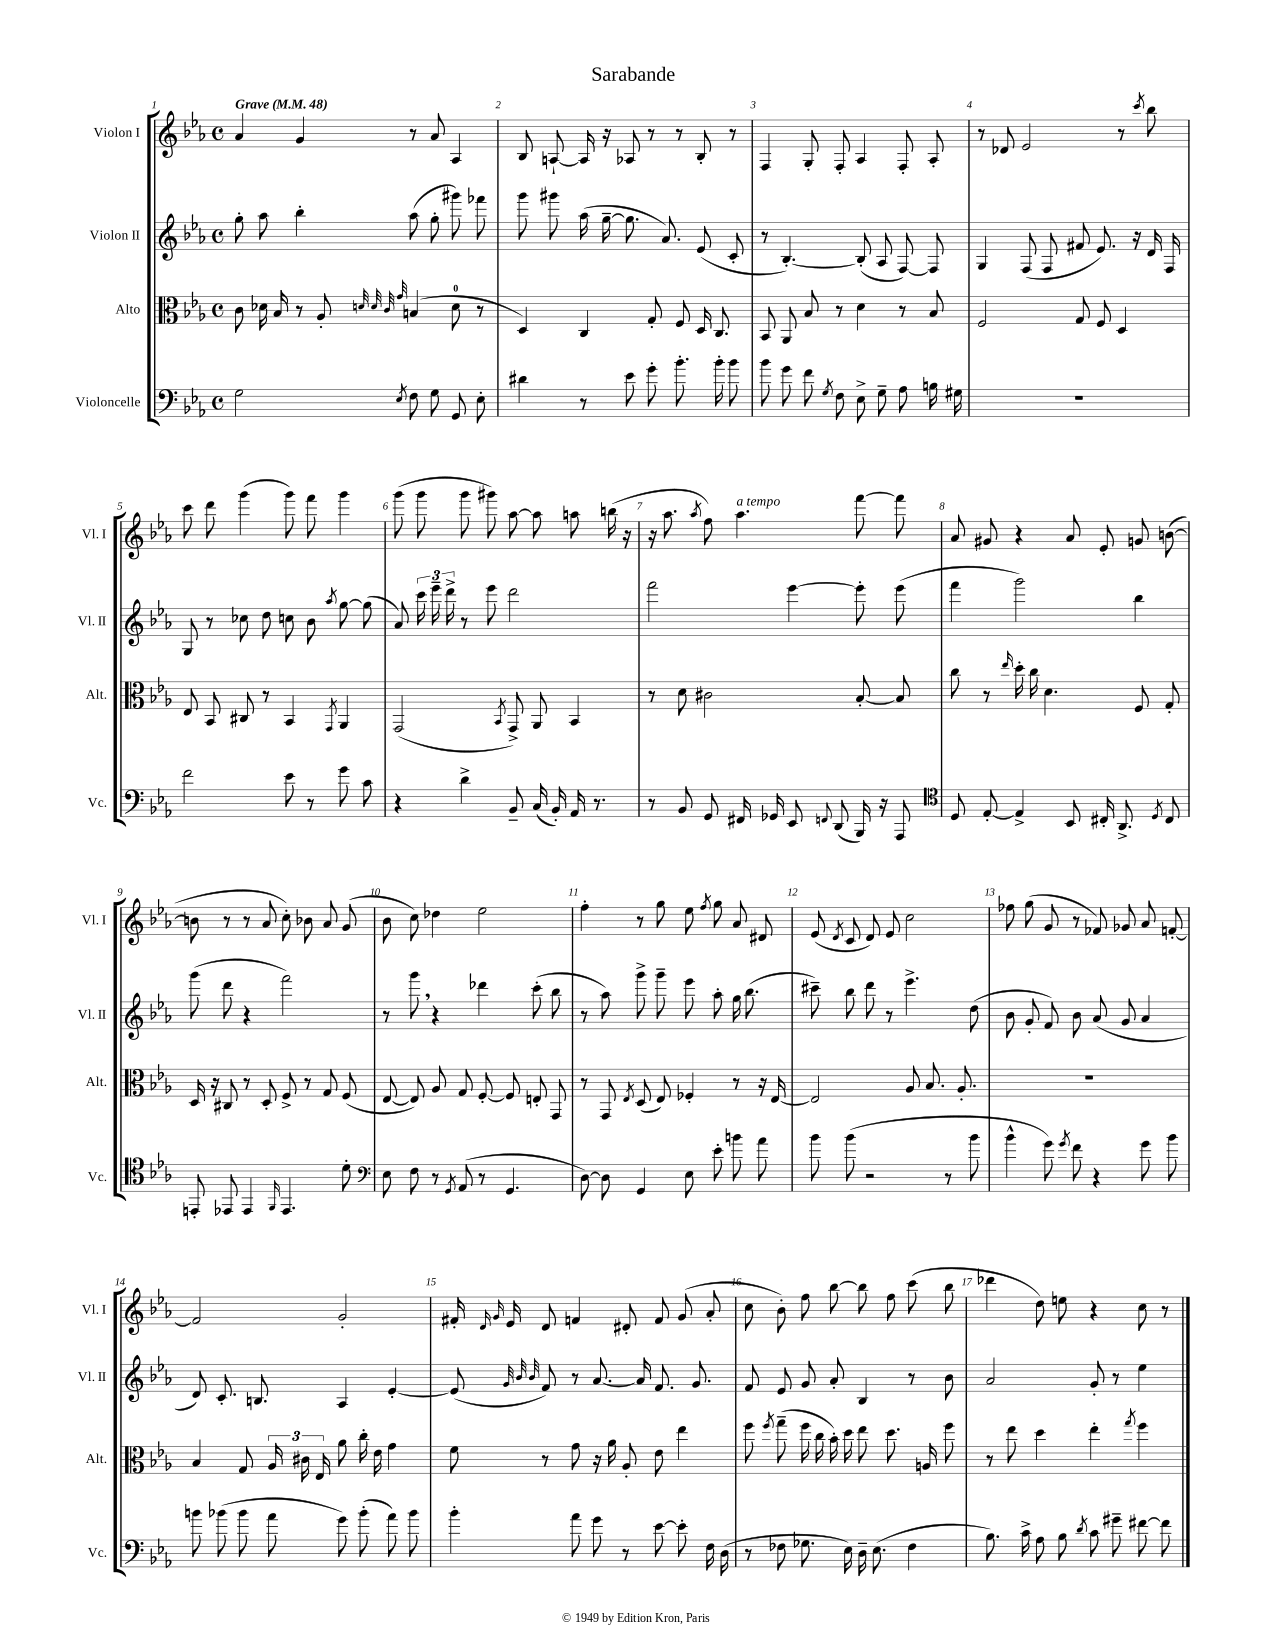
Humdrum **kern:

**kern	**kern	**kern	**kern
*staff4	*staff3	*staff2	*staff1
*clefF4	*clefC3	*clefG2	*clefG2
*k[b-e-a-]	*k[b-e-a-]	*k[b-e-a-]	*k[b-e-a-]
*M4/4	*M4/4	*M4/4	*M4/4
*met(c)	*met(c)	*met(c)	*met(c)
*MM48	*MM48	*MM48	*MM48
2G	8c	8gg'	4a-
.	16d-	8aa-	.
.	16B-	.	.
.	8r	4bb-'	4g
.	8A-'	.	.
.	32qqd	.	.
.	32qqd	.	.
.	32qqc	.	.
8qE-	32qqg	.	.
8F	(4B	(8aa-	8r
8G	.	8gg'	8a-
8GG	8d	8ggg#)	4A-
8E-'	8r	8fff-	.
=	=	=	=
4d#	4D)	8ggg	8B-
.	.	8ggg#	[8A`
8r	4C	(16aa-	16A]
.	.	[16gg~	16r
8e-	.	8.gg]	8A-
8g'	8G'	.	8r
.	.	8.a-)	.
8.b-'	8F	.	8r
.	16D	(8e-	8B-'
16b-'	8.C	.	.
8b-	.	8c'	8r
=	=	=	=
8b-	8BB-	8r	4F
8g	8AA-	[4.B-')	.
8f	8B-	.	8G'
8qG	.	.	.
8F	8r	.	8F'
8E-^	4d	(8B-']	4A-
8G~	.	8A-	.
8A-	8r	[8F)	8F'
16B	8B-	8F]	8A-'
16G#	.	.	.
=	=	=	=
1r	2F	4G	8r
.	.	.	8d-
.	.	(8F	2e-
.	.	8F	.
.	8G	8f#	.
.	8F	8.e-)	.
.	4D	.	8r
.	.	16r	.
.	.	.	8qccc
.	.	16d	8bb-
.	.	16F	.
=	=	=	=
2f	8E-	8G	8ccc
.	8BB-	8r	8ddd
.	8C#	8cc-	(4ggg
.	8r	8dd	.
8e-	4BB-	8cc	8ggg)
8r	.	8b-	8fff
.	8qGG	8qaa-	.
8g	4AA-	[8gg	4ggg
8c	.	(8gg]	.
=	=	=	=
4r	(2GG	8a-)	(8ggg
.	.	24ccc	8ggg
.	.	24eee-~	.
.	.	24ddd^	.
4d^	.	8r	8ggg
.	.	8eee-	8ggg#)
.	8qBB-	.	.
8BB-~	8GG^)	2ddd	[8aa-
(16C	8AA-	.	8aa-]
16BB-')	.	.	.
16AA-	4BB-	.	8aa
8.r	.	.	.
.	.	.	(16bb
.	.	.	16r
=	=	=	=
8r	8r	2fff	16r
.	.	.	8.aa-
8BB-	8d	.	.
.	.	.	8qaa-
8GG	2c#	.	8ff)
16FF#	.	.	4.aa-
16GG-	.	.	.
8EE-	.	[4eee-	.
8qqFF	.	.	.
(8DD	.	.	.
16BBB-)	[8B-'	8eee-']	[8fff
16r	.	.	.
8AAA-	8B-]	(8eee-	8fff]
=	=	=	=
*clefC4	*	*	*
8D	8cc	4fff	8a-
[8E-'	8r	.	8g#
.	16qqee-	.	.
4E-^]	16dd'	2ggg)	4r
.	16cc	.	.
.	4.d	.	.
8BB-	.	.	8a-
16C#'	.	.	8e-'
8.AA-^	.	.	.
.	8F	4bb-	8g
8qD	.	.	.
8C#	8G'	.	([8b
=	=	=	=
8EE'	16D	(8ggg	8b]
.	16r	.	.
8EE-	8C#	8ddd	8r
4EE-	8r	4r	8r
.	8D'	.	8a-
16qqFF	.	.	.
4.EE-	8F^	2fff)	8cc')
.	8r	.	8b-
.	8G	.	8a-
8d'	(8F	.	(8g
=	=	=	=
*clefF4	*	*	*
8E-	[8E-	8r	8b-
8F	8E-])	8ggg	8cc)
8r	8A-	4r	4dd-
8qGG	.	.	.
(8AA-	8G	.	.
8r	[8F'	4ddd-	2ee-
4.GG	8F]	.	.
.	8E'	(8ccc'	.
.	8GG	8bb-	.
=	=	=	=
[8D)	8r	8r	4ff'
8D]	8GG	8aa-)	.
.	8qE-	.	.
4GG	(8D	8ggg^	8r
.	8E-)	8ggg~	8gg
8E-	4F-'	8eee-	8ee-
.	.	.	8qff
8e-'	.	8aa-'	8gg
8b	8r	16gg	8a-
.	.	(8.bb-	.
8a-	16r	.	8d#
.	[16E-	.	.
=	=	=	=
8b-	2E-]	8ccc#~)	(8e-
.	.	.	8qd
(8b-	.	8bb-	8c
2r	.	8ddd	8d)
.	.	8r	8e-
.	8A-	4.eee-^	2cc
.	8.B-	.	.
8r	.	.	.
.	8.A-'	.	.
8b-	.	(8dd	.
=	=	=	=
4b-^^	1r	8b-	8ff-
.	.	8g'	(8gg
8g)	.	8f)	8g
8qg	.	.	.
8f	.	8b-	8r
4r	.	(8a-	8f-)
.	.	8g	8g-
8g	.	4a-	8a-
8b-	.	.	[8f'
=	=	=	=
8b	4B-	8d)	2f]
(8b-	.	8.c'	.
8b-	8G	.	.
.	.	8.B	.
8a-	24A-	.	.
.	24c#	.	.
.	24E-	.	.
8g)	8a-	4A-	2g'
(8b-'	16cc'	.	.
.	16e-	.	.
8a-)	4g	[4e-'	.
8b-	.	.	.
=	=	=	=
4b-'	8f	(8e-]	16f#'
.	.	.	16qqd
.	.	.	16qqg
.	.	.	16e-
.	.	32qqg	.
.	.	32qqb-	.
.	.	32qqb-	.
.	8r	8f)	8d
8a-	8g	8r	4f
8g	16r	[8.a-	.
.	16a-	.	.
8r	8A-'	.	8d#'
.	.	16a-]	.
[8e-	8e-	8.f	8f
8e-']	4ee-	.	(8g
.	.	8.g	.
16F	.	.	8a-'
(16D	.	.	.
=	=	=	=
8r	8ff	8f	8cc
.	8qff	.	.
8F-	(8gg~	8e-	8b-')
8.G-	16ff	8g	8ff
.	16cc	.	.
.	16b-')	8a-'	[8bb-
16E-)	16dd	.	.
16D~	8ee-	4B-	8bb-]
(8.E-	.	.	.
.	8.dd	.	8ff
4F-	.	8r	(8ccc
.	16A	.	.
.	8ff	8b-	8bb-
=	=	=	=
8.B-)	8r	2a-	4ddd-
.	8ee-	.	.
16c^	.	.	.
8A-	4dd	.	8dd)
8B-	.	.	8ee
8qd	.	.	.
8c	4ee-'	8g'	4r
8g#~	.	8r	.
.	8qgg	.	.
[8f#	4ff	4ee-	8cc
8f#]	.	.	8r
==	==	==	==
*-	*-	*-	*-
